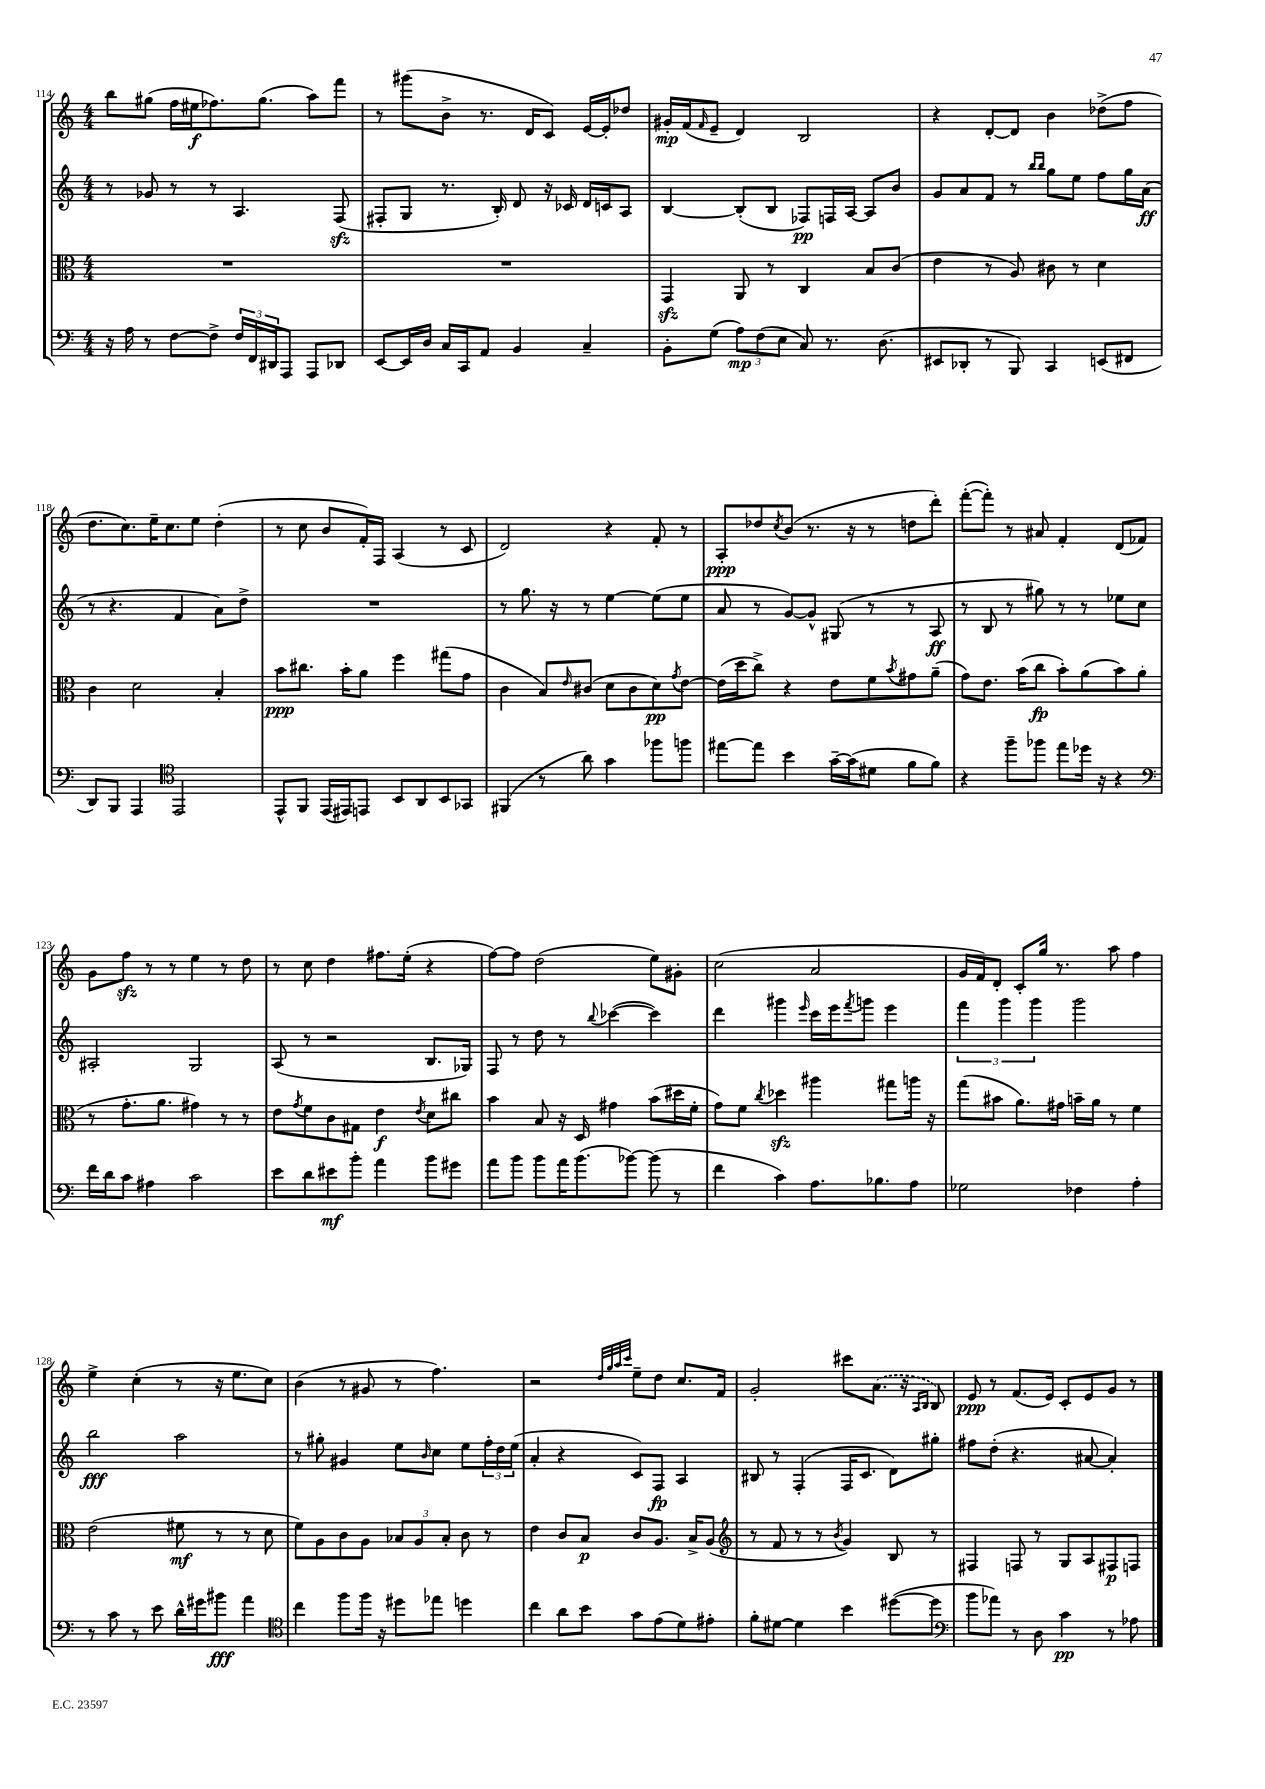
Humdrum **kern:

**kern	**kern	**kern	**kern
*staff4	*staff3	*staff2	*staff1
*clefF4	*clefC3	*clefG2	*clefG2
*k[]	*k[]	*k[]	*k[]
*M4/4	*M4/4	*M4/4	*M4/4
16r	1r	8r	8bb\L
16A\	.	.	.
8r	.	8g-/	(8gg#\J
[8F\L	.	8r	16ff\LL
.	.	.	16ee#\J
8F^\]J	.	8r	8.ff-\)
24F/LL	.	4.A/	.
24FF/	.	.	.
.	.	.	(8.gg#\J
24DD#/J	.	.	.
8AAA/J	.	.	.
8AAA/L	.	.	8aa\L)
8DD-/J	.	(8F/	8fff\J
=	=	=	=
[8EE/L	1r	8F#'/L	8r
16EE/]L	.	8G/J	(8ggg#\L
16D/JJ	.	.	.
16C/LL	.	8.r	8b^\J
16CC/J	.	.	.
8AA/J	.	.	8.r
.	.	16B'/)	.
4BB/	.	8d/	.
.	.	.	16d/LK
.	.	16r	8c/J)
.	.	16c-/	.
4C~/	.	16d/LL	[16e/LL
.	.	16c/J	16e'/]J
.	.	8A/J	8dd-/J
=	=	=	=
8BB'\L	4GG/	[4B/	16g#'/LL
.	.	.	(16f/J
.	.	.	16qqf/
(8G\J	.	.	8e~/J
12A\L)	8AA/	(8B'/]L	4d/)
(12F\	.	.	.
.	8r	8B/J	.
12E\J	.	.	.
8C/)	4C/	8F-/L)	2B/
8.r	.	16F/L	.
.	.	[16A/JJ	.
.	8B/L	8A/]L	.
(8.D\	.	.	.
.	(8c/J	8b/J	.
=	=	=	=
8EE#/L	4e\	8g/L	4r
8DD-'/J	.	8a/	.
8r	8r	8f/J	[8d'/L
8BBB/)	8A/)	8r	8d/]J
.	.	16qqbb/LL	.
.	.	16qqbb/JJ	.
4CC/	8c#\	8gg\L	4b\
.	8r	8ee\J	.
(8EE/L	4d\	8ff\L	(8dd-^\L
8FF#/J	.	16gg\L	8ff\J
.	.	(16a\JJ	.
=	=	=	=
8DD/L)	4c\	8r	8.dd\L
8BBB/J	.	4.r	.
.	.	.	8.cc\)
4AAA/	2d\	.	.
.	.	.	16ee~\K
.	.	.	8.cc\
*clefC4	*	*	*
2EE/	.	4f/	.
.	.	.	8ee\J
.	4B'/	8a\L)	(4dd'\
.	.	8dd^\J	.
=	=	=	=
8EE^^/L	8b\L	1r	8r
8FF/J	8.cc#\J	.	8cc\
(16EE/LL	.	.	8b/L
16EE#/J)	16b'\LK	.	.
8EE/J	8a\J	.	16f'/L)
.	.	.	16F/JJ
8BB/L	4ff\	.	(4A/
8AA/	.	.	.
8BB/	(8gg#\L	.	8r
8GG-/J	8g\J	.	8c/
=	=	=	=
(4FF#/	4c\	8r	2d/)
.	.	8.gg\	.
8r	8B/L)	.	.
.	.	16r	.
.	16qqe/	.	.
8a\)	(8c#/J	8r	.
4g\	8d\L	[4ee\	4r
.	8c#\	.	.
8ff-\L	8d\)	(8ee\]L	8f'/
.	8qg/	.	.
8ff\J	[8e\J	8ee\J	8r
=	=	=	=
[8ee#\L	(16e\]LL	8a/	8A'/L
.	16dd\J	.	.
8ee#\]J	8cc^\J)	8r	8dd-/
.	.	.	8qcc/
4b\	4r	[8g/L)	(8b/J
.	.	8g^^/]J	8.r
[16g~\LL	8e\L	(8G#/	.
(16g\]J	.	.	16r
8d#\J	8f\	8r	8r
.	8qb/	.	.
8f\L	8g#\	8r	8dd\L
8f\J)	(8a~\J	8A/	8ddd'\J)
=	=	=	=
4r	8g\L)	8r	([8fff'\L
.	8.e\J	8B/	8fff'\]J)
8ff~\L	.	8r	8r
.	(16b\LK	.	.
8ff-\J	8cc\J	8gg#\)	8a#/
8ee\L	8b'\L)	8r	4f'/
16dd-\Jk	(8a\	8r	.
16r	.	.	.
4r	8b\)	8ee-\L	(8d/L
.	(8a\J	8cc\J	8f-/J)
=	=	=	=
*clefF4	*	*	*
16f\LL	8r	2A#'/	8g\L
16d\J	.	.	.
8c\J	8.g'\L	.	8ff\J
4A#\	.	.	8r
.	8.a\J	.	.
.	.	.	8r
2c\	4g#\)	2G/	4ee\
.	8r	.	8r
.	8r	.	8dd\
=	=	=	=
8e\L	8e\L	(8A/	8r
.	8qg/	.	.
8d\	8f\	8r	8cc\
8e#\	8c\	2r	4dd\
8b'\J	8G#\J	.	.
4a\	4e\	.	8.ff#\L
.	.	.	(16ee'\Jk
.	8qe/	.	.
8b\L	8d\L	8.B/L	4r
8g#\J	8cc#\J	.	.
.	.	16G-/Jk)	.
=	=	=	=
8a\L	4b\	8F/	[8ff\L)
8b\J	.	8r	8ff\]J
8b\L	8B/	8dd\	(2dd\
16a\K	16r	8r	.
(8.b\	16D/	.	.
.	.	8qqbb/	.
.	4g#\	([4ccc-\	.
[8b-\J)	.	.	.
(8b-\]	(8b\L	4ccc-\])	8ee\L)
8r	16dd#\L	.	8g#'\J
.	16f'\JJ	.	.
=	=	=	=
4f\	8g\L)	4ddd\	(2cc\
.	8f\J	.	.
.	8qcc/	.	.
4c\)	4dd-\	4ggg#\	.
.	.	16qqeee/	.
8.A\L	4aa#\	16ccc\LL	2a/
.	.	16eee\J	.
.	.	8qfff/	.
.	.	8ggg\J	.
8.B-\	.	.	.
.	8gg#\L	4eee\	.
8A\J	16aa\Jk	.	.
.	16r	.	.
=	=	=	=
2G-\	(8gg\L	6fff\	16g/LL
.	.	.	16f/J)
.	8b#\J	.	8d'/J
.	.	6ggg\	.
.	8.a\L)	.	8c'/L
.	.	6ggg\	.
.	.	.	16gg/Jk
.	16g#\Jk	.	8.r
4F-\	16b~\LL	2ggg\	.
.	16a\JJ	.	.
.	8r	.	8aa\
4A'\	4f\	.	4ff\
=	=	=	=
8r	(2e\	2bb\	4ee^\
8c\	.	.	.
8r	.	.	(4cc'\
8e\	.	.	.
16d^^\LL	8f#\	2aa\	8r
16g#\J	.	.	.
8b#\J	8r	.	16r
.	.	.	8.ee\L
4a\	8r	.	.
.	8d\	.	8cc\J)
=	=	=	=
*clefC4	*	*	*
4cc\	8f\L)	8r	(4b\
.	8A\	8gg#'\	.
8ff\L	8c\	4g#/	8r
16ff\Jk	8A\J	.	8g#/
16r	.	.	.
8dd#\L	12B-/L	8ee\L	8r
.	12A/	.	.
.	.	16qqb/	.
8ee-\J	.	8cc\J	4.ff\)
.	12B-'/J	.	.
4dd\	8c\	8ee\L	.
.	8r	24ff'\L	.
.	.	24dd\	.
.	.	(24ee\JJ	.
=	=	=	=
4cc\	4e\	4a'/	2r
8a\L	8c/L	4r	.
8b\J	8B/J	.	.
.	.	.	32qqdd/LLL
.	.	.	32qqgg/
.	.	.	32qqaa/
.	.	.	32qqccc/JJJ
8g\L	8c/L	8c/L)	8ee~\L
(8e\	8.A/J	8F/J	8dd\J
8d\)	.	4A/	8.cc/L
.	16B^/LK	.	.
8e#'\J	(8A/J	.	.
.	.	.	16f/Jk
=	=	=	=
*	*clefG2	*	*
8f'\L	8r	8B#/	2g'/
[8d#\J	8f/	8r	.
4d#\]	8r	(4F'/	.
.	8r	.	.
.	8qb/	.	.
4b\	4g/)	16F/LK	8ccc#\L
.	.	8.c/J	.
.	.	.	(8.a\J
([8dd#\L	8B/	8d\L)	.
.	.	.	16r
.	.	.	16qqA/LL
.	.	.	16qqB/JJ
8dd#\]J	8r	8gg#'\J	8B/)
=	=	=	=
*clefF4	*	*	*
8b\L	4F#/	8ff#\L	8e/
8a-\J)	.	(8dd'\J	8r
8r	8F/	4.r	(8.f/L
8D\	8r	.	.
.	.	.	16e/Jk)
4c\	8G/L	.	8c'/L
.	8A/	[8a#/	8e/
8r	8F#/	4a#'/])	8g/J
8A-\	8F/J	.	8r
==	==	==	==
*-	*-	*-	*-
